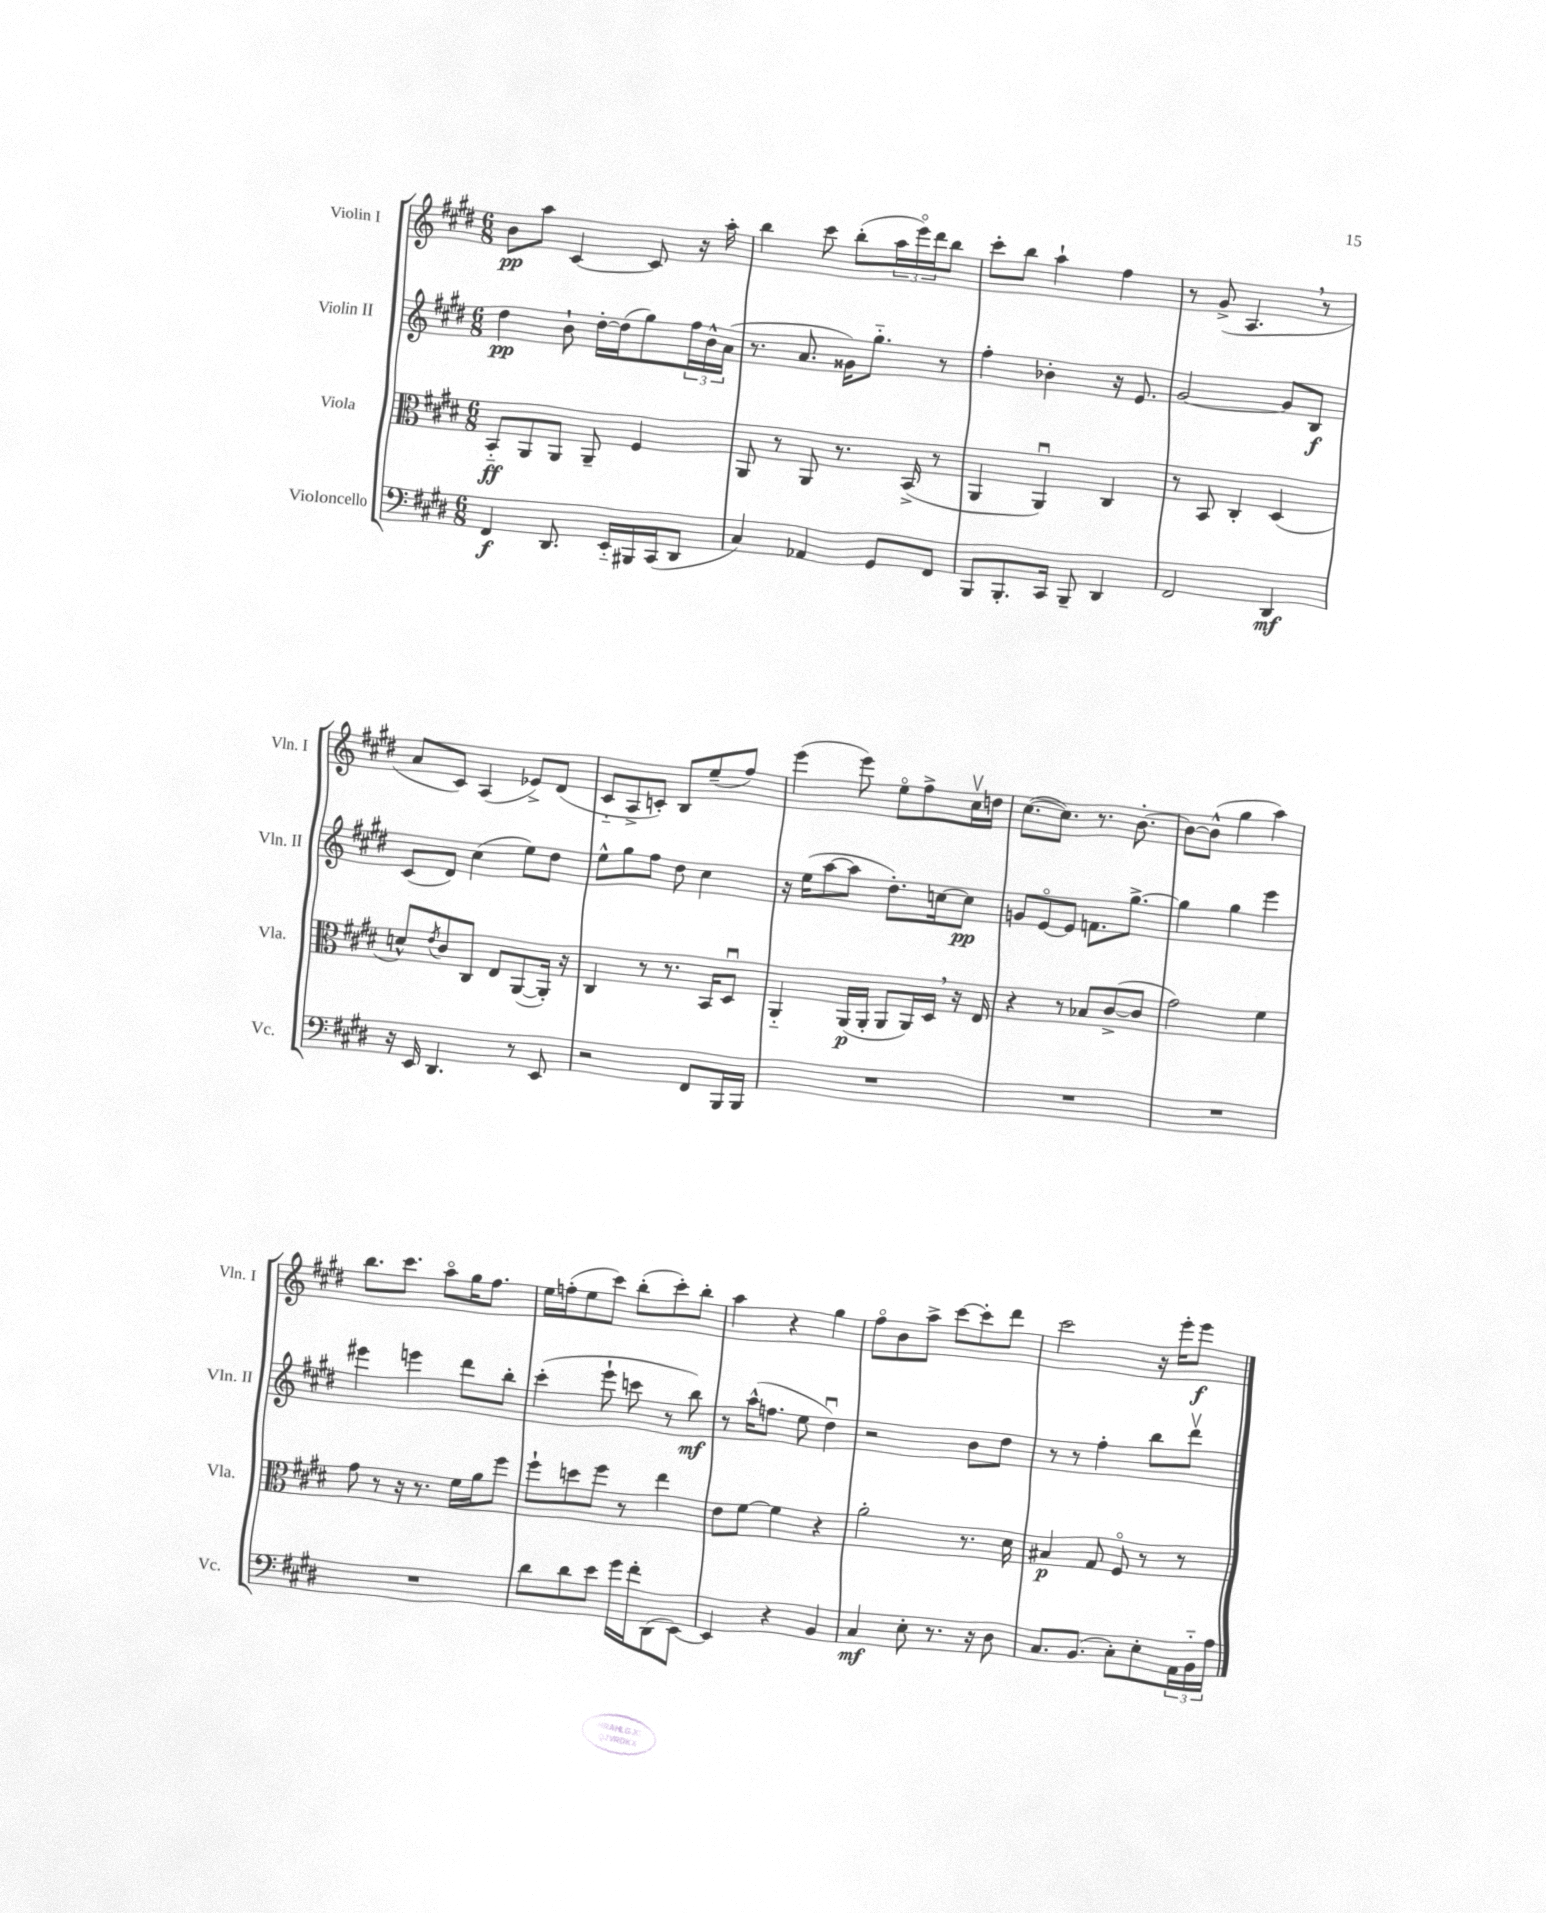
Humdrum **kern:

**kern	**kern	**kern	**kern
*staff4	*staff3	*staff2	*staff1
*clefF4	*clefC3	*clefG2	*clefG2
*k[f#c#g#d#]	*k[f#c#g#d#]	*k[f#c#g#d#]	*k[f#c#g#d#]
*M6/8	*M6/8	*M6/8	*M6/8
4FF#/	8BB'~/L	4dd#\	8b\L
.	8AA/	.	8aa\J
8.DD#/	8AA/J	8b`\	[4c#/
.	8AA~/	[16dd#'\LL	.
16EE'~/LL	.	(16dd#\]J	.
16BBB#/	4F#/	8gg#\)	8c#/]
(16CC#/J	.	.	.
8DD#/J	.	24ff#\L	16r
.	.	24b^^\	.
.	.	.	16aa'\
.	.	(24a\JJ	.
=	=	=	=
4C#/)	8AA/	8.r	4bb\
.	8r	.	.
.	.	8.a/	.
4AA-/	8AA/	.	8ccc#\
.	8.r	16g##\LK)	(8bb'\L
.	.	8.gg#'~\J	.
8GG#/L	.	.	24aa\L
.	.	.	24eeeo\)
.	(16BB^/	.	.
.	.	.	24ddd#\J
8FF#/J	8r	8r	8bb\J
=	=	=	=
8BBB/L	4AA/	4ff#'\	8ccc#'\L
8.BBB'/	.	.	8bb\J
.	4AAu/)	4b-'\	4aa`\
16CC#/Jk	.	.	.
8BBB~/	.	.	.
4DD#/	4C#/	16r	4ff#\
.	.	8.e/	.
=	=	=	=
2FF#/	8r	[2g#/	8r
.	8BB/	.	(8g#^/
.	4C#'/	.	4.A/
4DD#/	(4D#/	8g#/]L	.
.	.	8B/J	8r
=	=	=	=
16r	8d^^/L)	(8c#/L	8a/L
16EE/	.	.	.
.	8qe/	.	.
4.DD#/	8c#/	8d#/J)	8c#/J)
.	8C#/J	(4cc#\	(4A/
.	8E/L	.	.
8r	([8AA/	8ee\L)	8e-^/L)
8EE/	16AA'/]Jk)	8dd#\J	(8d#/J
.	16r	.	.
=	=	=	=
2r	4C#/	8ee^^\L	8c#'~/L
.	.	8gg#\	8A^/
.	8r	8ff#\J	8c'/J)
.	8.r	8dd#\	8B/L
8FF#/L	.	4cc#\	(8ee~/
.	16BB/LK	.	.
16BBB/L	8D#u/J	.	8ff#/J)
16BBB/JJ	.	.	.
=	=	=	=
2.r	4AA'~/	16r	(4eee\
.	.	(16ee\LK	.
.	.	[8aa\	.
.	(16AA/LL	8aa\]J	8eee\)
.	16AA'/JJ	.	.
.	8AA/L	8.dd#'\L)	8eeo\L
.	16AA/L)	.	8ff#^\
.	16D#/JJ	[16cc\k	.
.	16r	8cc\]J	16cc#v\L
.	16E/	.	16dd\JJ
=	=	=	=
2.r	4r	8g/L	([8.cc#\L
.	.	[8eo/	.
.	.	.	8.cc#\]J)
.	8r	8e/]J	.
.	8B-/L	8.f\L	8.r
.	([8c#^/	.	.
.	.	[8.gg#^\J	[8.b'\
.	8c#/]J	.	.
=	=	=	=
2.r	2g#\)	4gg#\]	8b\_L
.	.	.	(8b^^\]J
.	.	4gg#\	4gg#\
.	4f#\	4eee\	4aa\)
=	=	=	=
2.r	8g#\	4eee#\	8.bb\L
.	8r	.	.
.	.	.	8.ccc#\J
.	16r	4eee\	.
.	8.r	.	.
.	.	.	8aao\L
.	16f#\LL	8ddd#\L	16gg#\K
.	16a\J	.	8.ff#\J
.	8ff#\J	8bb'\J	.
=	=	=	=
8d#\L	8ff#`\L	(4ccc#'\	16ee\LL
.	.	.	(16ff'\J
8d#\	8dd\	.	8ee\
8e\J	8ff#\J	8eee`\	8ccc#\J)
16g#\LL	8r	8ccc\	(8bb'\L
16f#'\J	.	.	.
(8DD#\	4ee\	8r	8ccc#'\)
[8EE\J)	.	8bb\)	8bb'\J
=	=	=	=
4EE/]	8e\L	8r	4aa\
.	[8f#\J	(16aa^^\LK	.
.	.	8.ff\J	.
4r	4f#\]	.	4r
.	.	8ee\	.
4BB/	4r	4dd#u\)	4gg#\
=	=	=	=
4C#/	2a'\	2r	8ff#o\L
.	.	.	8b\
8E'\	.	.	8aa^\J
8.r	.	.	[8ccc#\L
.	8.r	8b\L	8ccc#'\]
16r	.	.	.
8D#\	.	8dd#\J	8ddd#\J
.	16d#\	.	.
=	=	=	=
8.C#/L	4B#/	8r	2ccc#\
.	.	8r	.
(8.BB/J	.	.	.
.	8G#/	4ff#'\	.
8C#'\L)	8F#o/	.	.
8E'\	8r	8bb\L	16r
.	.	.	16eee'\LK
24AA\L	8r	8ddd#v\J	8eee\J
24BB'~\	.	.	.
24A\JJ	.	.	.
==	==	==	==
*-	*-	*-	*-
